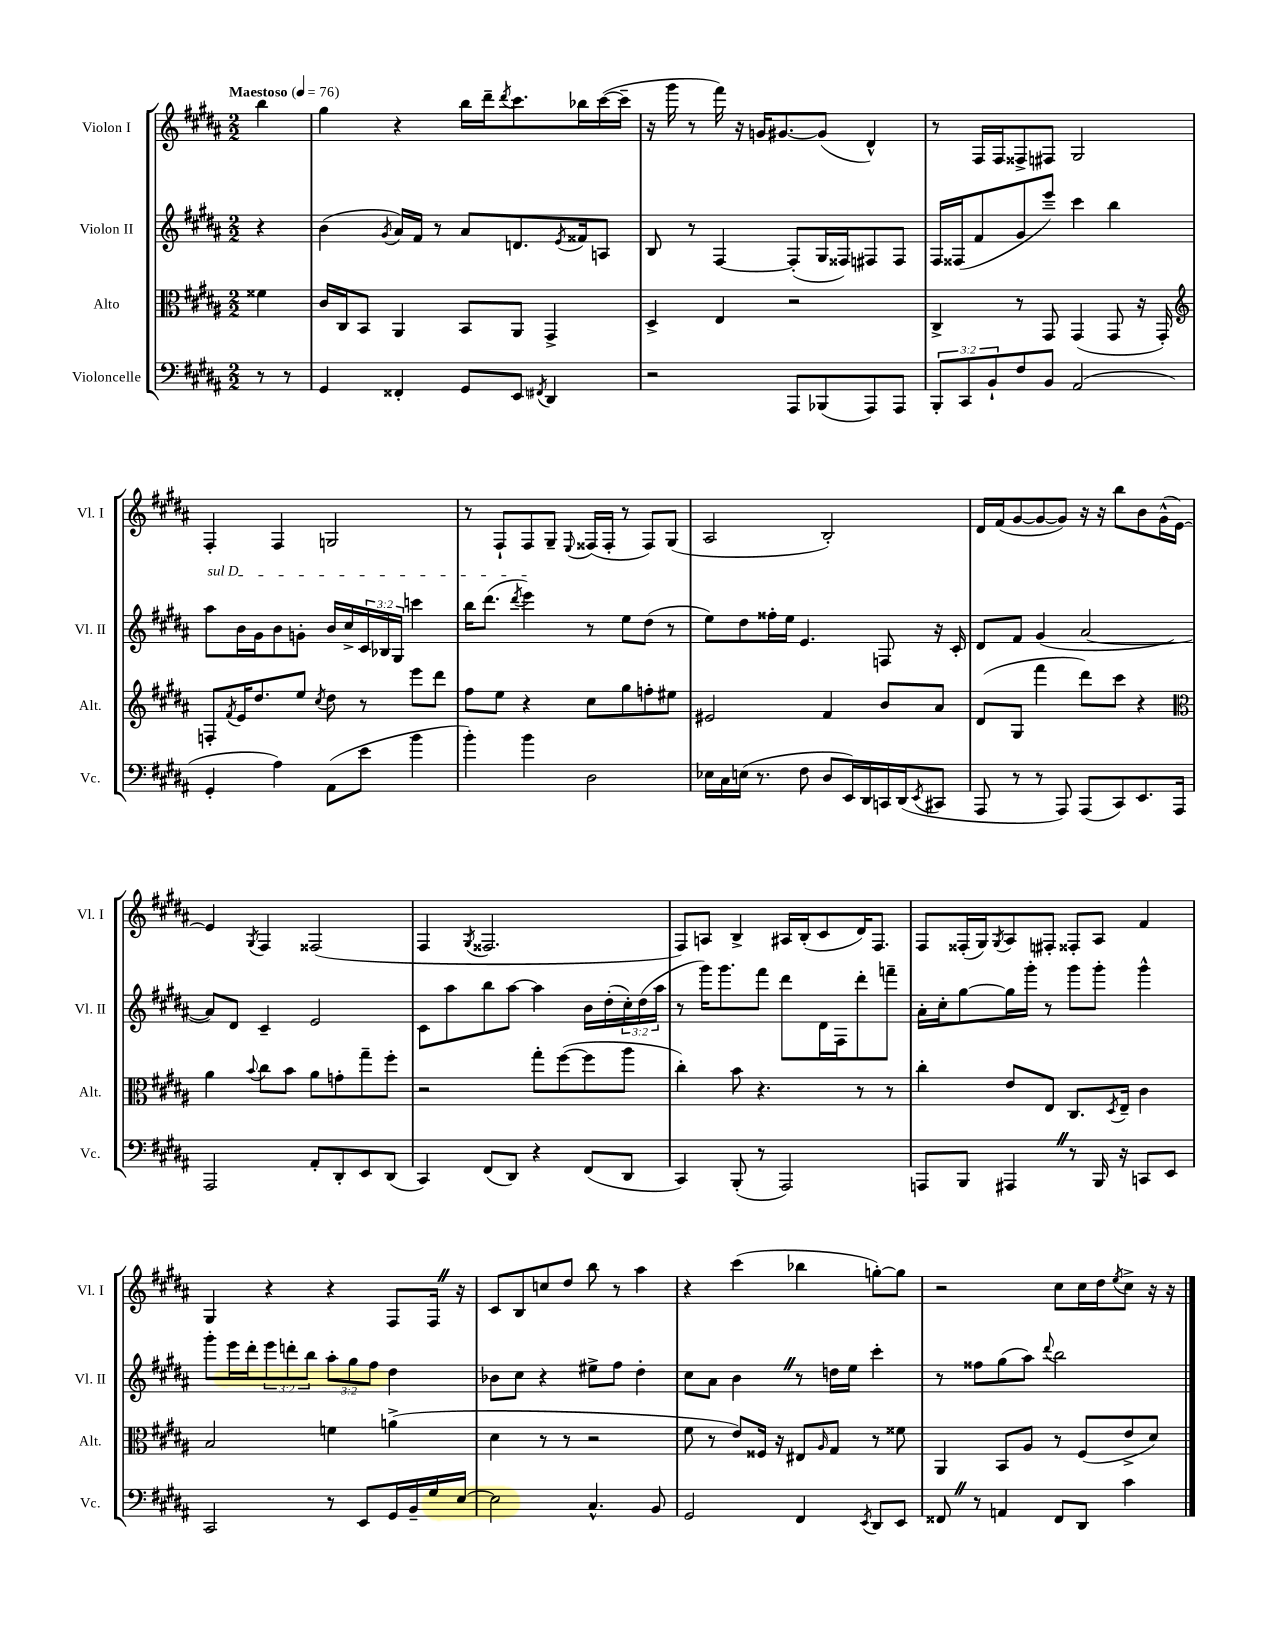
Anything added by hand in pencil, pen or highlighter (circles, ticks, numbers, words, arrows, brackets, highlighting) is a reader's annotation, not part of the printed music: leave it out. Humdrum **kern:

**kern	**kern	**kern	**kern
*part4	*part3	*part2	*part1
*staff4	*staff3	*staff2	*staff1
*I"Violoncelle	*I"Alto	*I"Violon II	*I"Violon I
*I'Vc.	*I'Alt.	*I'Vl. II	*I'Vl. I
*clefF4	*clefC3	*clefG2	*clefG2
*k[f#c#g#d#a#]	*k[f#c#g#d#a#]	*k[f#c#g#d#a#]	*k[f#c#g#d#a#]
*M2/2	*M2/2	*M2/2	*M2/2
*MM76	*MM76	*MM76	*MM76
=	=	=	=
!	!	!	!LO:TX:a:B:t=Maestoso
8r	4f##X\	4r	4bb\
8r	.	.	.
=1	=1	=1	=1
4GG#/	16c#/LL	(4b\	4gg#\
.	16C#/J	.	.
.	8BB/J	.	.
.	.	8qg#/	.
4FF##X'/	4AA#/	16a#/LL)	4r
.	.	16f#/JJ	.
.	.	8r	.
8GG#/L	8BB/L	8a#/L	16bb\LL
.	.	.	16ddd#~\J
.	.	.	8qddd#/
8EE/J	8AA#/J	8.dn/	8.ccc#\
8qFF#X/	.	.	.
4DD#/	4GG#^/	.	.
.	.	8qe/	.
.	.	16f##X/k	16bb-X\L
.	.	8An/J	([16ccc#\
.	.	.	16ccc#~\JJ]
=2	=2	=2	=2
2r	4D#^/	8B/	16r
.	.	.	16ggg#\
.	.	8r	8r
.	4E/	[4F#/	16fff#\)
.	.	.	16r
.	.	.	16gn/KL
.	.	.	[8.g#X/
8AAA#/L	2r	(8F#'/L]	.
(8BBB-X/	.	16G#/L	(8g#/J]
.	.	16F##X/J)	.
8AAA#/)	.	8F#X/	4d#^^/)
8AAA#/J	.	8F#/J	.
=3	=3	=3	=3
12BBB'/L	4C#^/	16F#/LL	8r
.	.	(16F##X/J	.
12CC#/	.	.	.
.	.	8f#/	16F#/LL
12BB`/	.	.	.
.	.	.	16F#/J
8F#/	8r	8g#/	8F##X^/
8BB/J	8GG#/	8eee~/J)	8F#X/J
(2AA#/	(4GG#/	4ccc#\	2G#/
.	8GG#/	4bb\	.
.	16r	.	.
.	16GG#'/)	.	.
!!LO:LB:g=z
=4	=4	=4	=4
*	*clefG2	*	*
!	!	!LO:TX:a:i:t=sul D	!
4GG#'/	8Fn'/L	8aa#\L	4F#'/
.	8qf#/	.	.
.	16e/K	16b\L	.
.	8.dd#/	16g#\J	.
4A#\)	.	8b\	4F#/
.	8ee/J	8gn'\J	.
.	8qcc#/	.	.
(8AA#\L	8dd#\	16b/LL	2Gn/
.	.	16cc#^/	.
8e\J	8r	24c#/	.
.	.	24B-X/	.
.	.	24G#/JJ	.
4b\	8eee\L	4cccn\	.
.	8ddd#\J	.	.
=5	=5	=5	=5
4b'\)	8ff#\L	16bb\KL	8r
.	.	(8.ddd#\J	.
.	8ee\J	.	8F#`/L
.	.	8qddd#/	.
4b\	4r	4eee\)	8F#/
.	.	.	8G#~/J
.	.	.	8qqE/
2D#\	8cc#\L	8r	(16F##X/LL
.	.	.	16F##'/JJ
.	8gg#\	8ee\L	8r
.	8ffn'\	(8dd#\J	8F##/L)
.	8ee#X\J	8r	(8G#/J
=6	=6	=6	=6
16E-X\LL	2e#X/	8ee\L)	2A#/
16C#\	.	.	.
(16En\JJ	.	8dd#\	.
8.r	.	.	.
.	.	16ff##X'\L	.
.	.	16ee\JJ	.
8F#\	.	4.e/	.
8D#/L	4f#/	.	2B'/)
16EE/L)	.	.	.
16DD#/	.	.	.
16CCn/	8b/L	8Fn/	.
(16DD#/J	.	.	.
8qEE/	.	.	.
8CC#X/J	8a#/J	16r	.
.	.	16c#'/	.
=7	=7	=7	=7
8AAA#/	(8d#/L	8d#/L	16d#/LL
.	.	.	(16f#/J
8r	8G#/J	8f#/J	[8g#/
8r	4fff#\	(4g#/	8g#/_
8AAA#/)	.	.	8g#/J])
(8AAA#/L	8ddd#\L)	[2a#/	16r
.	.	.	16r
8CC#/)	8ccc#\J	.	8bb\L
8.EE/	4r	.	8b\
.	.	.	(16g#^^\L
16AAA#/Jk	.	.	[16e\JJ)
!!LO:LB:g=z
=8	=8	=8	=8
*	*clefC3	*	*
2AAA#/	4a#\	8a#/L])	4e/]
.	.	8d#/J	.
.	8qqb/	.	8qG#/
.	8cc#\L	4c#~/	4F#/
.	8b\J	.	.
8AA#'/L	8a#\L	2e/	(2F##X/
8DD#'/	8gn'\	.	.
8EE/	8gg#~\	.	.
(8DD#/J	8ff#'\J	.	.
=9	=9	=9	=9
4CC#/)	2r	8c#\L	4F#/
.	.	8aa#\	.
.	.	.	8qG#/
(8FF#/L	.	8bb\	2.F##X/
8DD#/J)	.	[8aa#\J	.
4r	8gg#'\L	4aa#\]	.
.	([8ff#\	.	.
(8FF#/L	8ff#\]	16b\LL	.
.	.	(16dd#'\	.
8DD#/J	8aa#\J	24cc#'\)	.
.	.	(24dd#\	.
.	.	24aa#\JJ	.
=10	=10	=10	=10
4CC#/)	4cc#'\)	8r	8F#/L)
.	.	16ggg#\KL)	8An/J
.	.	8.ggg#\	.
(8BBB'/	8b\	.	4B^/
8r	4.r	8fff#\J	.
2AAA#/)	.	8ddd#\L	16A#X/LL
.	.	.	(16B'/J
.	.	16d#\L	8c#/
.	.	16F#\J	.
.	8r	8ddd#'\	16d#/K)
.	.	.	8.F#/J
.	8r	8fffn~\J	.
=11	=11	=11	=11
8AAAn/L	4cc#'\	16a#'\LL	8F#/L
.	.	16cc#'\J	.
8BBB/J	.	[8gg#\	(16F##X'/L
.	.	.	16G#/J)
.	.	.	8qG#/
4AAA#XZ/	8e/L	16gg#\L]	8A#/
.	.	16ggg#'\JJ	.
.	8E/J	8r	8F#X'/J
8r	8.C#/L	8ggg#\L	8F##X'/L
16BBB/	.	8ggg#'\J	8A#/J
.	8qD#/	.	.
16r	16E~/Jk	.	.
8CCn/L	4c#\	4ggg#^^\	4f#/
8EE/J	.	.	.
!!LO:LB:g=z
=12	=12	=12	=12
2CC#/	2B/	8ggg#'\L	4G#/
.	.	16eee\L	.
.	.	16ddd#'\J	.
.	.	12eee\	4r
.	.	12dddn'\	.
.	.	12bb\J	.
8r	4fn\	12aa#'\L	4r
.	.	12gg#\	.
8EE/L	.	.	.
.	.	12ff#\J	.
16GG#/L	(4an^\	4dd#\	8F#/L
16BB~/	.	.	.
16G#/	.	.	16F#Z/Jk
[16E/JJ	.	.	16r
=13	=13	=13	=13
2E\]	4d#\	8b-X\L	8c#/L
.	.	8cc#\J	8B/
.	8r	4r	8ccn/
.	8r	.	8dd#/J
4.C#^^/	2r	8ee#X^\L	8bb\
.	.	8ff#\J	8r
.	.	4dd#'\	4aa#\
8BB/	.	.	.
=14	=14	=14	=14
2GG#/	8f#\	8cc#\L	4r
.	8r	8a#\J	.
.	8e/L)	4bZ\	(4ccc#\
.	16F##X/Jk	.	.
.	16r	.	.
4FF#/	8E#X/L	8r	4bb-X\
.	16qqA#/	.	.
.	8G#/J	16ddn\LL	.
.	.	16ee\JJ	.
8qEE/	.	.	.
8DD#/L	8r	4ccc#'\	[8ggn'\L)
8EE/J	8f##X\	.	8gg\J]
=15	=15	=15	=15
8FF##XZ/	4AA#/	8r	2r
8r	.	8ff##X\L	.
4AAn/	8BB/L	(8gg#\	.
.	8A#/J	8aa#\J)	.
.	.	8qqddd#/	.
8FF##/L	8r	2bb\	8cc#\L
8DD#/J	(8F#/L	.	16cc#\L
.	.	.	16dd#\J
.	.	.	8qee/
4c#\	8e^/	.	8cc#^\J
.	8d#/J)	.	16r
.	.	.	16r
==	==	==	==
*-	*-	*-	*-
